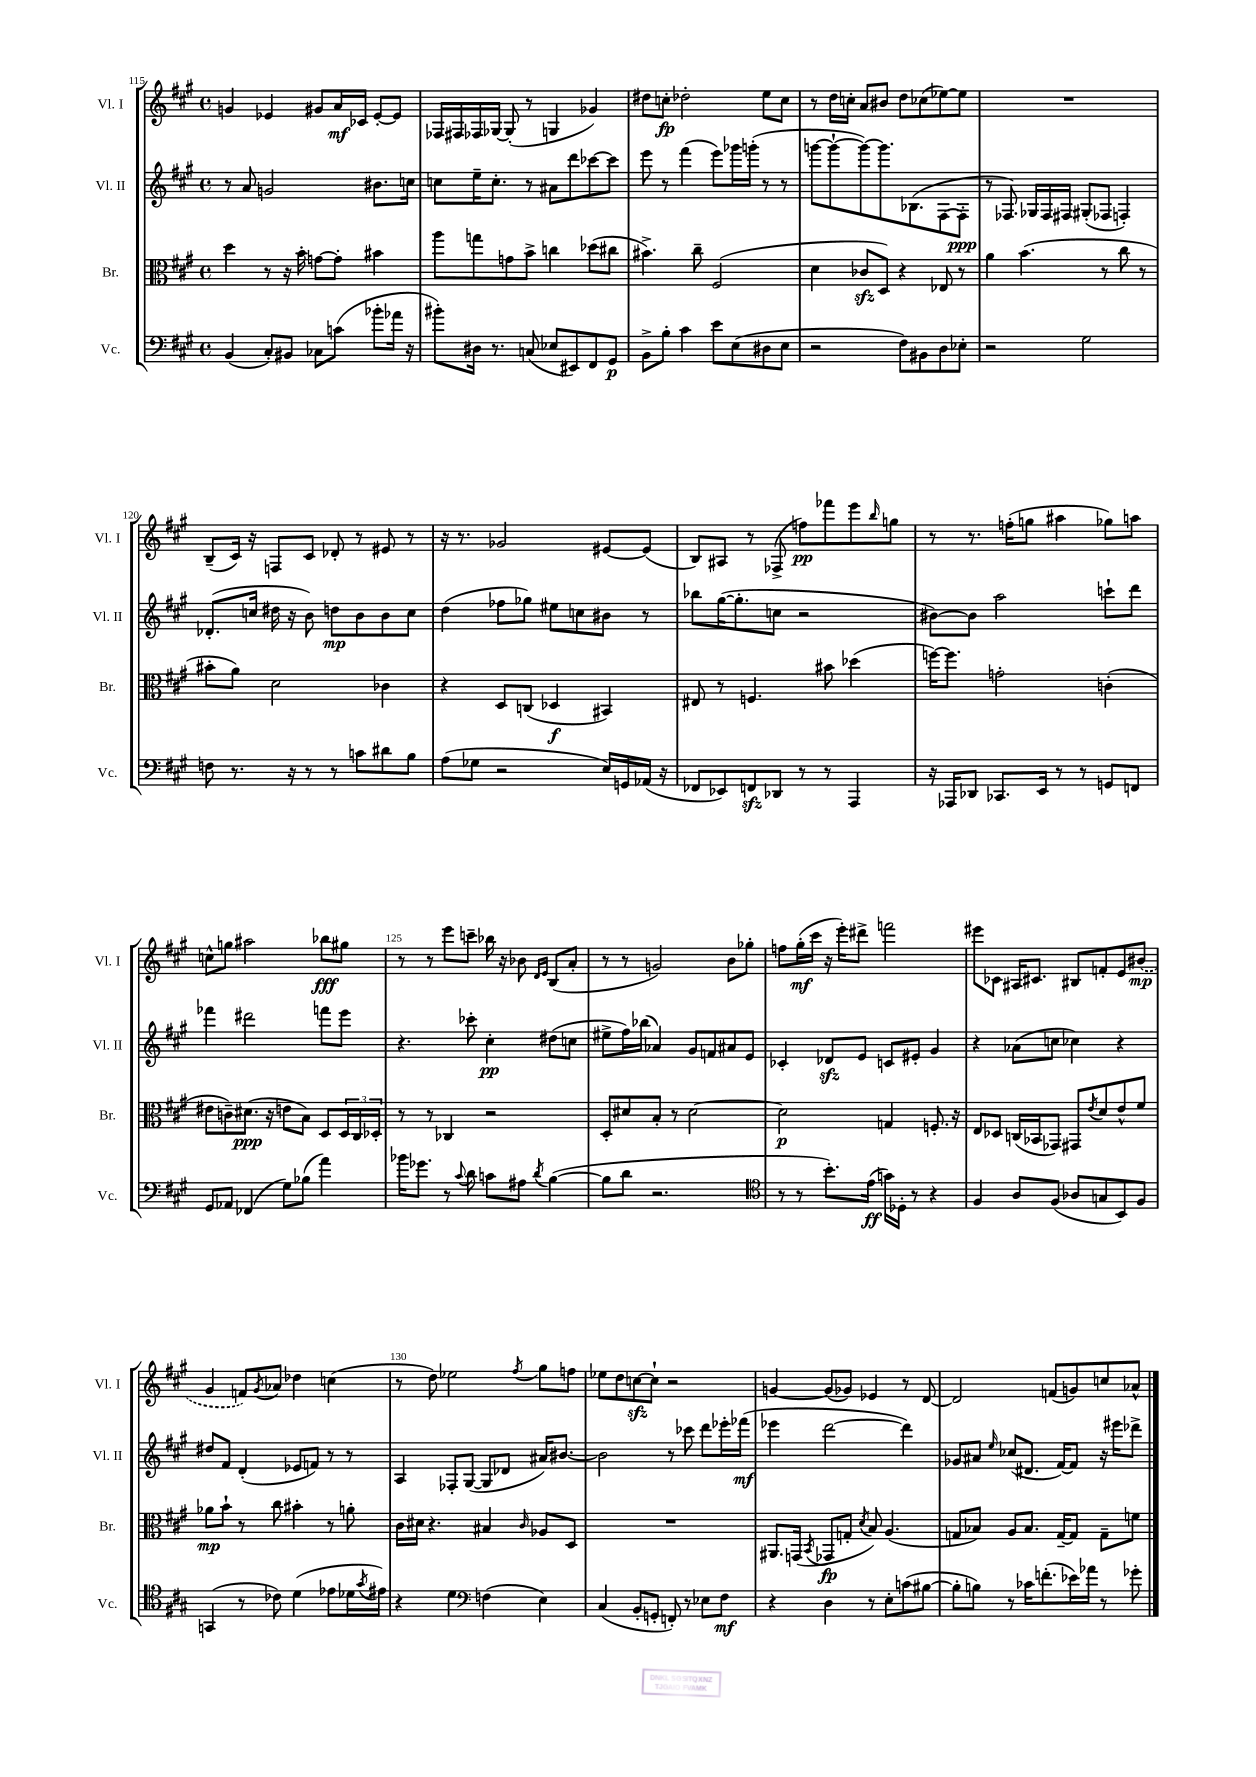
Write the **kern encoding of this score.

**kern	**kern	**kern	**kern
*staff4	*staff3	*staff2	*staff1
*clefF4	*clefC3	*clefG2	*clefG2
*k[f#c#g#]	*k[f#c#g#]	*k[f#c#g#]	*k[f#c#g#]
*M4/4	*M4/4	*M4/4	*M4/4
*met(c)	*met(c)	*met(c)	*met(c)
(4BB	4dd	8r	4g
.	.	8a	.
8C#')	8r	2g	4e-
8BB#	16r	.	.
.	16b'	.	.
8C-	[8g	.	8g#
(8c	8g']	.	16a
.	.	.	16c-
8b-'	4b#	8.b#	[8e-'
16a-	.	.	8e-]
16r	.	16cc	.
=	=	=	=
8b#')	8aa	8cc	16F-
.	.	.	16F#
16D#	8gg	16ee~	16F-
8.r	.	8.cc'	[16G-
.	8g	.	(8G-']
(8C	8b^	8r	8r
8E-	4cc	8a#	4G
8EE#)	.	8ddd	.
8FF#	(8dd-	[8ccc-	4g-)
8GG#	8cc#	8ccc-]	.
=	=	=	=
8BB^	4.b#^)	8eee	8dd#
8B'	.	8r	8cc'
4c#	.	(4fff#	2dd-'
.	8cc#~	.	.
8e	(2F#	8eee)	.
(8E	.	16ggg-	.
.	.	(16ggg'	.
8D#	.	8r	8ee
8E	.	8r	8cc
=	=	=	=
2r	4d	[8ggg	8r
.	.	8ggg`_	16dd
.	.	.	16cc'
.	8c-	8ggg_)	8a
.	8D)	8.ggg]	8b#
8F#)	4r	.	8dd
.	.	(8.B-	.
8BB#	.	.	(8cc-
8D	8E-	[8F#	[8ee-)
8E-'	8r	8F#']	8ee-]
=	=	=	=
2r	4a	8r	1r
.	.	8.F-)	.
.	(4.b	.	.
.	.	16G-	.
.	.	16F-	.
.	.	16F#	.
2G#	.	(8G#'	.
.	8r	8F-	.
.	8cc#	4F')	.
.	8r	.	.
=	=	=	=
8F	8b#'	(8.d-'	(8B~
8.r	8a)	.	16c#)
.	.	16cc	16r
.	2d	16dd#	8F
16r	.	16r	.
8r	.	8b)	8c#
8r	.	8dd	8d-'
8c	.	8b	8r
8d#	4c-	8b	8e#
8B	.	8cc	8r
=	=	=	=
(8A	4r	(4dd	16r
.	.	.	8.r
8G-	.	.	.
2r	8D	8ff-	2g-
.	(8C	8gg-)	.
.	4D-	8ee#	.
.	.	8cc	.
16E)	4BB#)	8b#	[8e#
16GG	.	.	.
(16AA-	.	8r	(8e#]
16r	.	.	.
=	=	=	=
8FF-	8E#	8bb-	8B)
8EE-)	8r	([16gg#	8A#
.	.	8.gg#']	.
8FF	4.F	.	8r
8DD-	.	8cc	(8F-^
8r	.	2r	8ff)
8r	8b#	.	8fff-
4AAA	(4dd-	.	8eee
.	.	.	16qqbb
.	.	.	8gg
=	=	=	=
16r	[16ff)	[8b#)	8r
16AAA-	8.ff]	.	.
8DD-	.	8b#]	8.r
8.CC-	2g'	2aa	.
.	.	.	(16ff'
.	.	.	8gg
16EE	.	.	.
8r	.	.	4aa#
8r	.	.	.
8GG	(4c'	8ccc`	8gg-)
8FF	.	8ddd	8aa
=	=	=	=
8GG#	8e#	4fff-	8cc^^
8AA-	8c~)	.	8gg
(4FF-	(8.d#	2ddd#	2aa#
.	16r	.	.
8G#)	8e	.	.
(8B-	8B)	.	.
4a)	8D	8fff	8bb-
.	24D	8eee	8gg#
.	24C#	.	.
.	24D-'	.	.
=	=	=	=
16b-	8r	4.r	8r
8.g-	.	.	.
.	8r	.	8r
8r	4C-	.	8eee
8qqc#	.	.	.
8d	.	8ccc-'	8ccc~
8c	2r	4cc#'	16bb-
.	.	.	16r
8A#	.	.	8b-
.	.	.	16qqd
8qd	.	.	16qqe
([4B	.	(8dd#	(8B
.	.	8cc	8a'
=	=	=	=
8B]	8D'	8ee#^	8r
8d	8d#	16ff#)	8r
.	.	(16bb-	.
2.r	8B'	4a-)	2g)
.	8r	.	.
.	[2d#	8g#	.
.	.	8f	.
.	.	8a#	8b
.	.	8e	8gg-'
=	=	=	=
*clefC4	*	*	*
8r	2d#]	4c-'	8ff
8r	.	.	(16gg#'
.	.	.	16ccc#
8.b')	.	8d-	16r
.	.	.	16eee')
.	.	8e	8ddd#^
(16e	.	.	.
16g)	4G	8c	2fff
16D-'	.	.	.
8r	.	8e#'	.
4r	8.F'	4g#	.
.	16r	.	.
=	=	=	=
4F#	8E	4r	8eee#
.	8D-	.	8c-
8A	(16C	(8a-	16A#
.	16BB-	.	8.c#
(8F#	8GG-)	8cc	.
8A-	8GG#	4cc-)	8B#
.	8qe	.	.
8G	8d	.	8f'
8BB)	8e^^	4r	8e
8F#	8f#	.	(8b#
=	=	=	=
(4GG	8a-	8dd#	4g#
.	8b`	8f#	.
8r	8r	(4d'	8f)
.	.	.	8qg#
8c-)	8cc#	.	8a-
(4d	4b#'	8e-	4dd-
.	.	8f)	.
8e-	8r	8r	(4cc
16d-	8a'	8r	.
8qg#	.	.	.
16e#)	.	.	.
=	=	=	=
4r	16c#	4A	8r
.	16d#	.	.
.	4.r	.	8dd)
4d	.	8F-'	2ee-
.	.	([8G#	.
*clefF4	*	*	*
(4F	4B#	8G#]	.
.	.	8d-	.
.	16qqc#	.	8qff#
4E)	8A-	16a#)	8gg#
.	.	[8.b#	.
.	8D	.	8ff
=	=	=	=
(4C#	1r	2b#]	8ee-
.	.	.	8dd
8BB'	.	.	[8cc
8GG'	.	.	8cc`]
8FF')	.	8r	2r
8r	.	8ccc-	.
8E-	.	8ddd	.
8F#	.	16eee-'	.
.	.	(16fff-	.
=	=	=	=
4r	8.AA#	4eee-	[4g
.	(16GG	.	.
.	8qBB	.	.
4D	8GG-	[2ddd	(8g]
.	8G'	.	8g-)
.	8qd	.	.
8r	8B)	.	4e-
8E'	(4.A	.	.
(8c	.	4ddd])	8r
[8B#	.	.	[8d
=	=	=	=
8B#']	8G	8g-	2d]
8B)	8B-)	8a#	.
.	.	16qqee	.
8r	8A	(8cc-	.
16c-	8.B-	8.d#	.
(8.f'	.	.	.
.	.	.	(8f
.	[16G~	[16f#)	.
16e-)	8G]	8f#]	8g)
16a-	.	.	.
8r	8G~	16r	8cc
.	.	16eee#	.
8g-'	8f	8ddd-^	8a-^^
==	==	==	==
*-	*-	*-	*-
